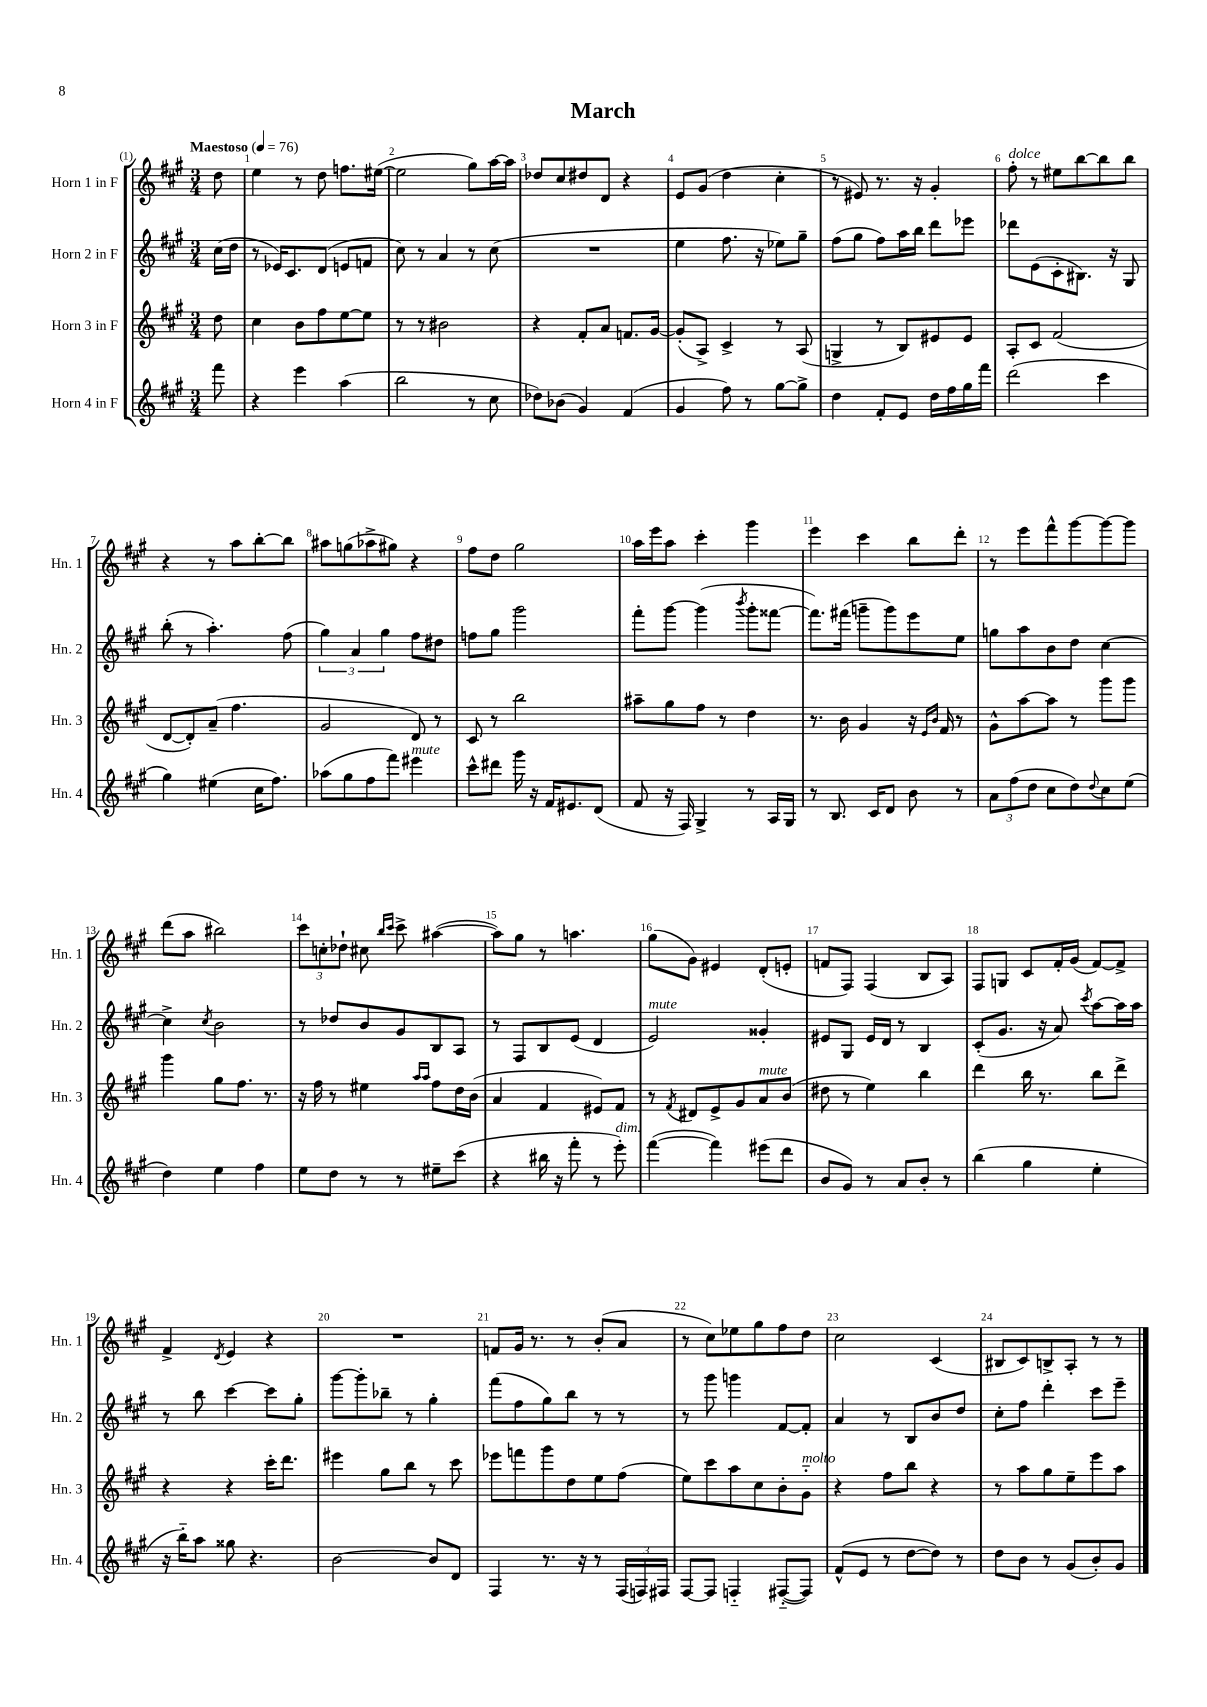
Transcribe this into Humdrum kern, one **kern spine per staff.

**kern	**kern	**kern	**kern
*part4	*part3	*part2	*part1
*staff4	*staff3	*staff2	*staff1
*I"Horn 4 in F	*I"Horn 3 in F	*I"Horn 2 in F	*I"Horn 1 in F
*I'Hn. 4	*I'Hn. 3	*I'Hn. 2	*I'Hn. 1
*clefG2	*clefG2	*clefG2	*clefG2
*k[f#c#g#]	*k[f#c#g#]	*k[f#c#g#]	*k[f#c#g#]
*M3/4	*M3/4	*M3/4	*M3/4
*MM76	*MM76	*MM76	*MM76
=	=	=	=
!	!	!	!LO:TX:a:B:t=Maestoso
8fff#\	8dd\	(16cc#\LL	8dd\
.	.	16dd\JJ	.
=1	=1	=1	=1
4r	4cc#\	8r	4ee\
.	.	16e-X/KL)	.
.	.	8.c#/	.
4eee\	8b\L	.	8r
.	8ff#\	(8d/J	8dd\
(4aa\	[8ee\	8en/L	8.ffn\L
.	8ee\J]	8fn/J	.
.	.	.	([16ee#X\Jk
=2	=2	=2	=2
2bb\	8r	8cc#\)	2ee#\]
.	8r	8r	.
.	2b#X\	4a/	.
8r	.	8r	8gg#\L)
8cc#\	.	(8cc#\	[16aa\L
.	.	.	16aa\JJ]
=3	=3	=3	=3
8dd-X\L)	4r	2.r	8dd-X/L
(8b-X\J	.	.	8cc#/
4g#/)	8f#'/L	.	8dd#X/
.	8a/J	.	8d/J
(4f#/	8.fn/L	.	4r
.	[16g#/Jk	.	.
=4	=4	=4	=4
4g#/	(8g#'/L]	4ee\	8e/L
.	8A^/J)	.	(8g#/J
8ff#\)	4c#^/	8.ff#\	4dd\
8r	.	.	.
.	.	16r	.
[8gg#\L	8r	8ee-X\L)	4cc#'\
8gg#^\J]	(8A/	8gg#~\J	.
=5	=5	=5	=5
4dd\	4Gn^/	(8ff#\L	8r
.	.	8gg#\J	8e#X/)
8f#'/L	8r	8ff#\L)	8.r
8e/J	8B/L)	16aa\L	.
.	.	16bb\JJ	16r
16dd\LL	8e#X/	8ddd\L	4g#'/
16ff#\	.	.	.
16gg#\	8e#/J	8eee-X\J	.
16fff#\JJ	.	.	.
=6	=6	=6	=6
!	!	!	!LO:TX:a:i:t=dolce
(2ddd\	8A'/L	8ddd-X\L	8ff#'\
.	8c#/J	(8e\	8r
.	(2f#/	8c#'\	8ee#X\L
.	.	8.B#X\J)	[8bb\
4ccc#\	.	.	8bb\]
.	.	16r	.
.	.	8G#/	8bb\J
!!LO:LB:g=z
=7	=7	=7	=7
4gg#\)	[8d/L	(8bb'\	4r
.	8d'/])	8r	.
(4ee#X\	(8a~/J	4.aa'\)	8r
.	4.ff#\	.	8aa\L
16cc#\KL	.	.	[8bb'\
8.ff#\J)	.	.	.
.	.	(8ff#\	8bb\J]
=8	=8	=8	=8
(8aa-X\L	2g#/	6gg#\)	8aa#X\L
8gg#\	.	.	(8ggn\
.	.	6a/	.
8ff#\	.	.	8aa-X^\
.	.	6gg#\	.
8fff#\J)	.	.	8gg#X\J)
!LO:TX:a:i:t=mute	!	!	!
4eee#X\	8d/)	8ff#\L	4r
.	8r	8dd#X\J	.
=9	=9	=9	=9
8ccc#^^\L	8c#/	8ffn\L	8ff#\L
8ddd#X\J	8r	8gg#\J	8dd\J
16ggg#\	2bb\	2ggg#\	2gg#\
16r	.	.	.
16f#/KL	.	.	.
8.e#X/	.	.	.
(8d/J	.	.	.
=10	=10	=10	=10
8f#/	8aa#X~\L	8fff#'\L	16aa\LL
.	.	.	16eee\J
16r	8gg#\	[8ggg#\J	8aa\J
16F#/)	.	.	.
4G#^/	8ff#\J	(4ggg#\]	4ccc#'\
.	8r	.	.
.	.	8qbbb/	.
8r	4dd\	8ggg#'\L	4ggg#\
16A/LL	.	[8fff##X\J	.
16G#/JJ	.	.	.
=11	=11	=11	=11
8r	8.r	8.fff##\L])	4eee\
8.B/	.	.	.
.	16b\	(16fff#X\Jk	.
.	4g#/	8gggn~\L	4ccc#\
16c#/KL	.	.	.
8d/J	.	8ggg\)	.
8b\	16r	8eee\	8bb\L
.	16qqe/LL	.	.
.	16qqb/JJ	.	.
.	16f#/	.	.
8r	8r	8ee\J	8ddd'\J
=12	=12	=12	=12
12a\L	8g#^^\L	8ggn\L	8r
(12ff#\	.	.	.
.	[8aa\	8aa\	8eee\L
12dd\J	.	.	.
8cc#\L	8aa\J]	8b\	8fff#^^\
8dd\)	8r	8dd\J	[8ggg#\
8qqdd/	.	.	.
8cc#\	8ggg#\L	[4cc#\	8ggg#\_
(8ee\J	8ggg#\J	.	8ggg#\J]
!!LO:LB:g=z
=13	=13	=13	=13
4dd\)	4ggg#\	4cc#^\]	(8ddd\L
.	.	.	8aa\J
.	.	8qcc#/	.
4ee\	8gg#\L	2b\	2bb#X\)
.	8.ff#\J	.	.
4ff#\	.	.	.
.	8.r	.	.
=14	=14	=14	=14
8ee\L	16r	8r	12ccc#\L
.	16ff#\	.	.
.	.	.	12ccn'\
8dd\J	8r	8dd-X/L	.
.	.	.	12dd-X`\J
8r	4ee#X\	8b/	8cc#X\
.	.	.	16qqbb/LL
.	.	.	16qqccc#/JJ
8r	.	8g#/	8ccc#^\
.	16qqaa/LL	.	.
.	16qqaa/JJ	.	.
8ee#X~\L	8ff#\L	8B/	([4aa#X\
(8ccc#\J	16dd\L	8A/J	.
.	(16b\JJ	.	.
=15	=15	=15	=15
4r	4a/	8r	8aa#\L])
.	.	8F#/L	8gg#\J
16bb#X\	4f#/	8B/	8r
16r	.	.	.
8fff#'\	.	(8e/J	4.aan\
8r	8e#X/L)	4d/	.
!LO:TX:a:i:t=dim.	!	!	!
8eee'\)	8f#/J	.	.
=16	=16	=16	=16
!	!	!LO:TX:a:i:t=mute	!
([4fff#\	8r	2e/)	(8gg#\L
.	8qf#/	.	.
.	8d#X/L	.	8g#\J)
4fff#\])	8e^/	.	4e#X/
.	8g#/	.	.
!	!LO:TX:a:i:t=mute	!	!
(8eee#X\L	8a/	4g##X'/	(8d'/L
8ddd\J	(8b/J	.	8en'/J
=17	=17	=17	=17
8b/L	8dd#X\	8e#X/L	8fn/L
8g#/J)	8r	8G#/J	8F#/J)
8r	4ee\)	16e#/LL	(4F#/
.	.	16d/JJ	.
8a/L	.	8r	.
8b'/J	4bb\	4B/	8B/L
8r	.	.	8A/J)
=18	=18	=18	=18
(4bb\	4ddd\	(8c#'/L	8F#/L
.	.	8.g#/J	8Gn/J
4gg#\	16bb\	.	8c#/L
.	8.r	16r	.
.	.	8a/)	16f#'/L
.	.	.	(16g#/JJ
.	.	8qccc#/	.
4ee'\	8bb\L	[8aa\L	[8f#/L)
.	8ddd^\J	16aa\L]	8f#^/J]
.	.	16aa\JJ	.
!!LO:LB:g=z
=19	=19	=19	=19
16r	4r	8r	4f#^/
16bb\KL)	.	.	.
8aa\J	.	8bb\	.
.	.	.	8qd/
8gg##X\	4r	[4ccc#\	4e/
4.r	.	.	.
.	16ccc#'\KL	8ccc#\L]	4r
.	8.ddd\J	.	.
.	.	8gg#'\J	.
=20	=20	=20	=20
[2b\	4eee#X\	[8ggg#\L	2.r
.	.	8ggg#'\]	.
.	8gg#\L	8bb-X~\J	.
.	8bb\J	8r	.
8b/L]	8r	4gg#'\	.
8d/J	8ccc#\	.	.
=21	=21	=21	=21
4F#/	8eee-X\L	(8fff#\L	8fn/L
.	8fffn\	8ff#\	16g#/Jk
.	.	.	8.r
8.r	8ggg#\	8gg#\)	.
.	8dd\	8bb\J	8r
16r	.	.	.
8r	8ee\	8r	(8b'/L
(24F#/LL	(8ff#\J	8r	8a/J
24Fn/)	.	.	.
24F#X/JJ	.	.	.
=22	=22	=22	=22
[8F#/L	8ee\L)	8r	8r
8F#/J]	8ccc#\	8ggg#\	8cc#\L)
4Fn/	8aa\	4gggn\	8ee-X\
.	8cc#\	.	8gg#\
([8F#X/L	8b'\	[8f#/L	8ff#\
!	!LO:TX:a:i:t=molto	!	!
8F#/J])	8g#\J	8f#'/J]	8dd\J
=23	=23	=23	=23
(8f#^^/L	4r	4a/	2cc#\
8e/J	.	.	.
8r	8ff#\L	8r	.
[8dd\L	8bb\J	8B/L	.
8dd\J])	4r	8b/	(4c#/
8r	.	8dd/J	.
=24	=24	=24	=24
8dd\L	8r	8cc#'\L	8B#X/L
8b\J	8aa\L	8ff#\J	8c#/)
8r	8gg#\	4ddd'\	8Bn^/
(8g#/L	8ee~\	.	8A'/J
8b'/)	8eee\	8ccc#\L	8r
8g#/J	8aa\J	8eee~\J	8r
==	==	==	==
*-	*-	*-	*-
